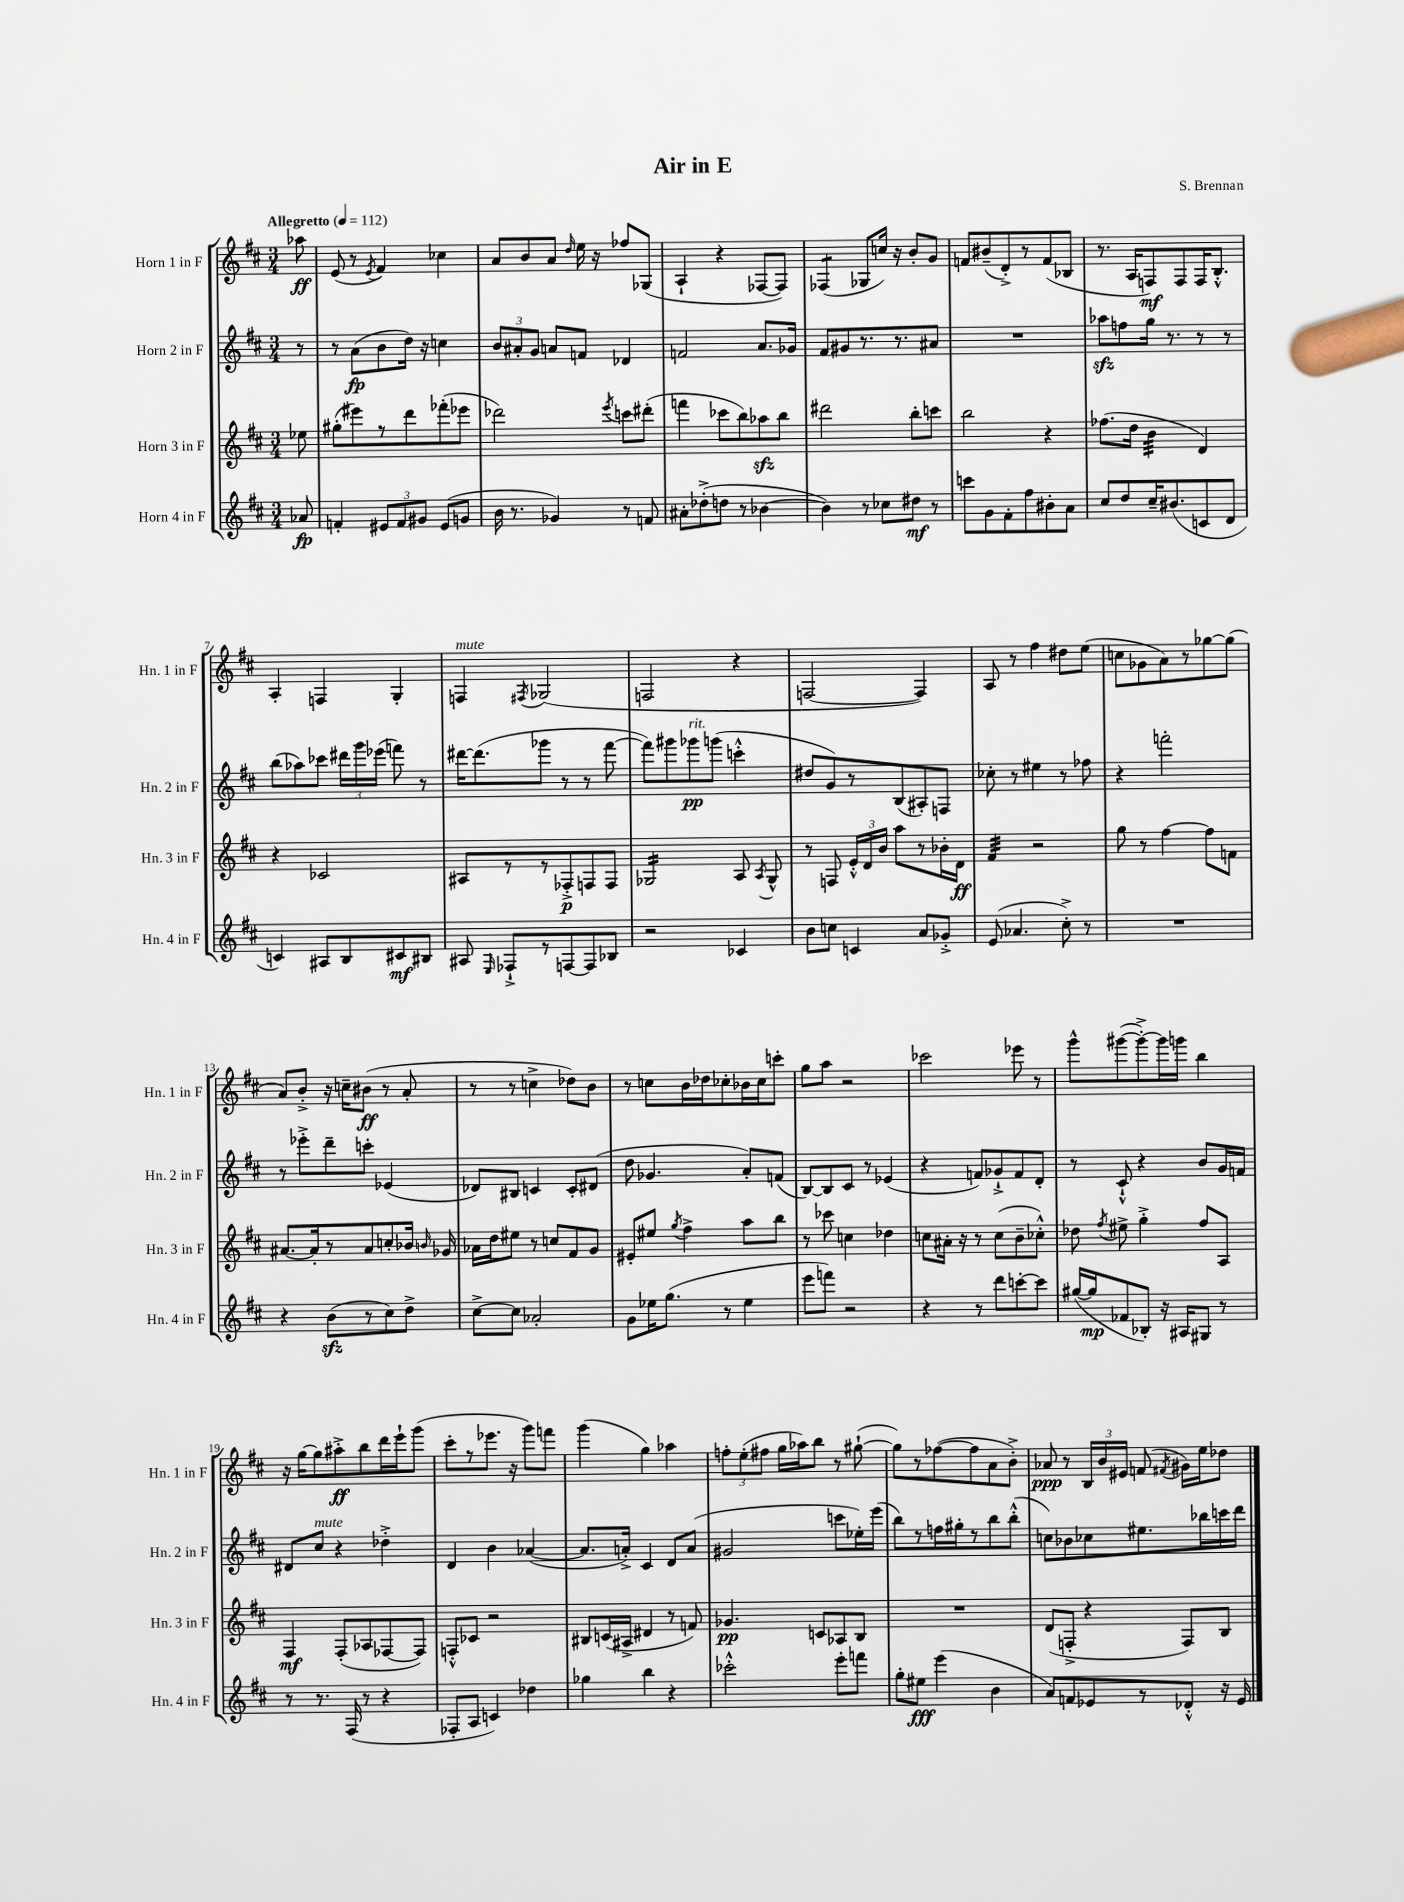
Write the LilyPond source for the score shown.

\header { title = "Air in E" composer = "S. Brennan" }
<<
\new StaffGroup <<
\new Staff = "s0" \with { instrumentName = "Horn 1 in F" shortInstrumentName = "Hn. 1 in F" } {
    \clef treble \key d \major \numericTimeSignature \time 3/4 \partial 8 \tempo "Allegretto" 4 = 112
    \autoBeamOff aes''8\ff |
    e'8( r8 \acciaccatura { e'8 } fis'4) ces''4 |
    a'8[ b'8 a'8] \grace { d''16 } e''16 r16 fes''8[ ges8]( |
    a4-! r4 fes8[~ fes8]) |
    fes4:8( ges8[ c''16]) r16 b'8[-. g'8] |
    f'8[ bis'8--( d'8-.->) r8 f'8( bes8] |
    r8. a16[ f8\mf) f8 f16 b8.]-.-^ |
    a4-. f4 g4-. |
    f4^\markup { \italic "mute" } \acciaccatura { fis8 } ges2( |
    f2 r4 |
    f2~ f4) |
    a8 r8 fis''4 dis''8[ e''8]( |
    c''8[ ges'8 a'8) r8 ges''8~ ges''8]( |
    a'8[) b'8]-.-> r16 c''16[-- bis'8]\ff( r8 a'8-. |
    r8 r8 c''4-> des''8[) b'8] |
    r8 c''8[ b'16 des''16 ces''8-. bes'16 ces''16 c'''8]-. |
    g''8[ a''8] r2 |
    ces'''2 ees'''8 r8 |
    g'''8[-^ gis'''8~( gis'''8~-.->) gis'''16 g'''16] b''4 |
    r16 g''16[~ g''8 ais''8-.->\ff b''8 d'''16 e'''16-! g'''8]( |
    cis'''8[-. r8 ees'''8.] r16 g'''8[) f'''8] |
    g'''4( g''4) aes''4 |
    \tuplet 3/2 { f''8[-. e''8-.( fis''8] } g''16[ aes''16) b''8] r8 gis''8~-!( |
    gis''8[) r8 fes''8~( fes''8 a'8 b'8]-.->) |
    aes'8\ppp r8 \tuplet 3/2 { b16[ b'16 eis'16] } f'8( \acciaccatura { fis'8 } gis'16[) e''16 des''8] \bar "|." |
}
\new Staff = "s1" \with { instrumentName = "Horn 2 in F" shortInstrumentName = "Hn. 2 in F" } {
    \clef treble \key d \major \numericTimeSignature \time 3/4 \partial 8
    \autoBeamOff r8 |
    r8 a'8[\fp( b'8 d''16]) r16 c''4 |
    \tuplet 3/2 { b'8[ ais'8-. g'8] } a'8[ f'8] des'4 |
    f'2 a'8.[ ges'16] |
    fis'8[ gis'8 r8. r8. ais'8] |
    R2. |
    aes''8[\sfz f''8 g''16] r8. r8 r8 |
    b''8[( aes''8) ces'''8] \tuplet 3/2 { dis'''16[ g'''16 ees'''16]( } f'''8) r8 |
    dis'''16[~ dis'''8.( ges'''8] r8 r8 fis'''8~ |
    fis'''8[) gis'''8 ges'''8\pp^\markup { \italic "rit." } g'''8]( c'''4-.-^ |
    dis''8[ g'8) r8 b8( ais8-.) f8] |
    ces''8-. r8 eis''4 r8 fes''8 |
    r4 f'''2-. |
    r8 ees'''8[-.-> d'''8-- c'''8]-. ees'4( |
    des'8[) bis8] c'4 c'8[-. dis'8]( |
    d''8 ges'4. a'8[-.) f'8]( |
    b8[~) b8 cis'8] r8 ees'4( |
    r4 f'8[) ges'8-!-> f'8 d'8]-. |
    r8 cis'8-!-^ r4 b'8[ g'16 f'16] |
    dis'8[ cis''8]^\markup { \italic "mute" } r4 des''4-.-> |
    d'4 b'4 aes'4~( |
    aes'8.[ a'16]-.->) cis'4 d'8[ a'8]( |
    gis'2 c'''8[ ees''16-.) e'''16]( |
    b''8[) r8 f''16 gis''16-. r8 b''8 b''8]-.-^( |
    c''8[) bes'8 ces''8 eis''8. bes''16 c'''16 d'''16] \bar "|." |
}
\new Staff = "s2" \with { instrumentName = "Horn 3 in F" shortInstrumentName = "Hn. 3 in F" } {
    \clef treble \key d \major \numericTimeSignature \time 3/4 \partial 8
    \autoBeamOff ees''8 |
    gis''8[-.( eis'''8) r8 d'''8 fes'''8-.( ees'''8] |
    des'''2) \acciaccatura { e'''8 } c'''8[ dis'''8]-.( |
    f'''4 ces'''8[ b''8) aes''8\sfz b''8] |
    dis'''2 b''8[-. c'''8] |
    b''2 r4 |
    fes''8.[( d''16] b'4:32 d'4) |
    r4 ces'2 |
    ais8[ r8 r8 fes8-.->\p f8 f8] |
    ges2:16 a8 \acciaccatura { a8 } ges8-^ |
    r8 f8 \tuplet 3/2 { e'16[-.-^ d'16 b'16] } a''8[ r8 bes'16-. d'16]\ff |
    fis'4:32 r2 |
    g''8 r8 fis''4~ fis''8[ f'8] |
    ais'8.[~ ais'16-. r8 ais'8 c''8-. bes'16] \grace { b'16 } ges'16 |
    aes'16[ d''16 eis''8] r8 c''8[ fis'8 g'8] |
    eis'8[-. eis''8] \acciaccatura { g''8 } fis''4-> a''8[ b''8] |
    r8 ces'''8 c''4 des''4 |
    c''8[ ais'16]-. r16 r8 c''8[( b'8-- ces''8]-.-^) |
    des''8 \acciaccatura { fis''8 } eis''8-> g''4-.-> fis''8[ a8] |
    fis4\mf fis8[-.( aes8 fes8~ fes8]) |
    f8[-.-^ ces'8] r2 |
    bis8[ c'16( ais16]-> dis'4 r8 f'8) |
    ges'4.\pp c'8[ aes8 b8] |
    R2. |
    d'8[( f8]-.-> r4 f8[) b8] \bar "|." |
}
\new Staff = "s3" \with { instrumentName = "Horn 4 in F" shortInstrumentName = "Hn. 4 in F" } {
    \clef treble \key d \major \numericTimeSignature \time 3/4 \partial 8
    \autoBeamOff aes'8\fp |
    f'4-. \tuplet 3/2 { eis'8[ f'8 gis'8] } eis'8[( g'8] |
    b'16 r8. ges'4) r8 f'8 |
    ais'8[-. des''8-.->( d''8] r8 bes'4~ |
    bes'4) r8 ces''8[ dis''8]\mf r8 |
    c'''8[ g'8 fis'8-. fis''8 bis'8-. a'8] |
    cis''8[ d''8 cis''16-- bis'8.( c'8 d'8] |
    c'4) ais8[ b8 cis'8\mf bis8] |
    ais8 \grace { e16 } fes8[-!-> r8 f8~ f8 bes8] |
    r2 ces'4 |
    b'8[ c''8] c'4 a'8[ ges'8]-.-> |
    e'8( aes'4. cis''8-.->) r8 |
    R2. |
    r4 b'8[\sfz( r8 cis''8) d''8]-> |
    cis''8[~-> cis''8] aes'2-. |
    g'8[ ees''16 g''8.]( r8 ees''4 |
    e'''8[ f'''8]) r2 |
    r4 r8 d'''8[ c'''8~-. c'''8] |
    gis''16[~( gis''16\mp fes'8 bes8]-.) r16 ais16[ gis8] r8 |
    r8 r8. fis16( r8 r4 |
    fes8[-. a8] c'4) des''4 |
    ges''4 b''4 r4 |
    ces'''2-.-^ e'''8[-. f'''8] |
    g''8[-. eis''8]\fff e'''4( b'4 |
    a'8[) f'8 ees'8 r8 des'8]-.-^ r16 ees'16 \bar "|." |
}
>>
>>
